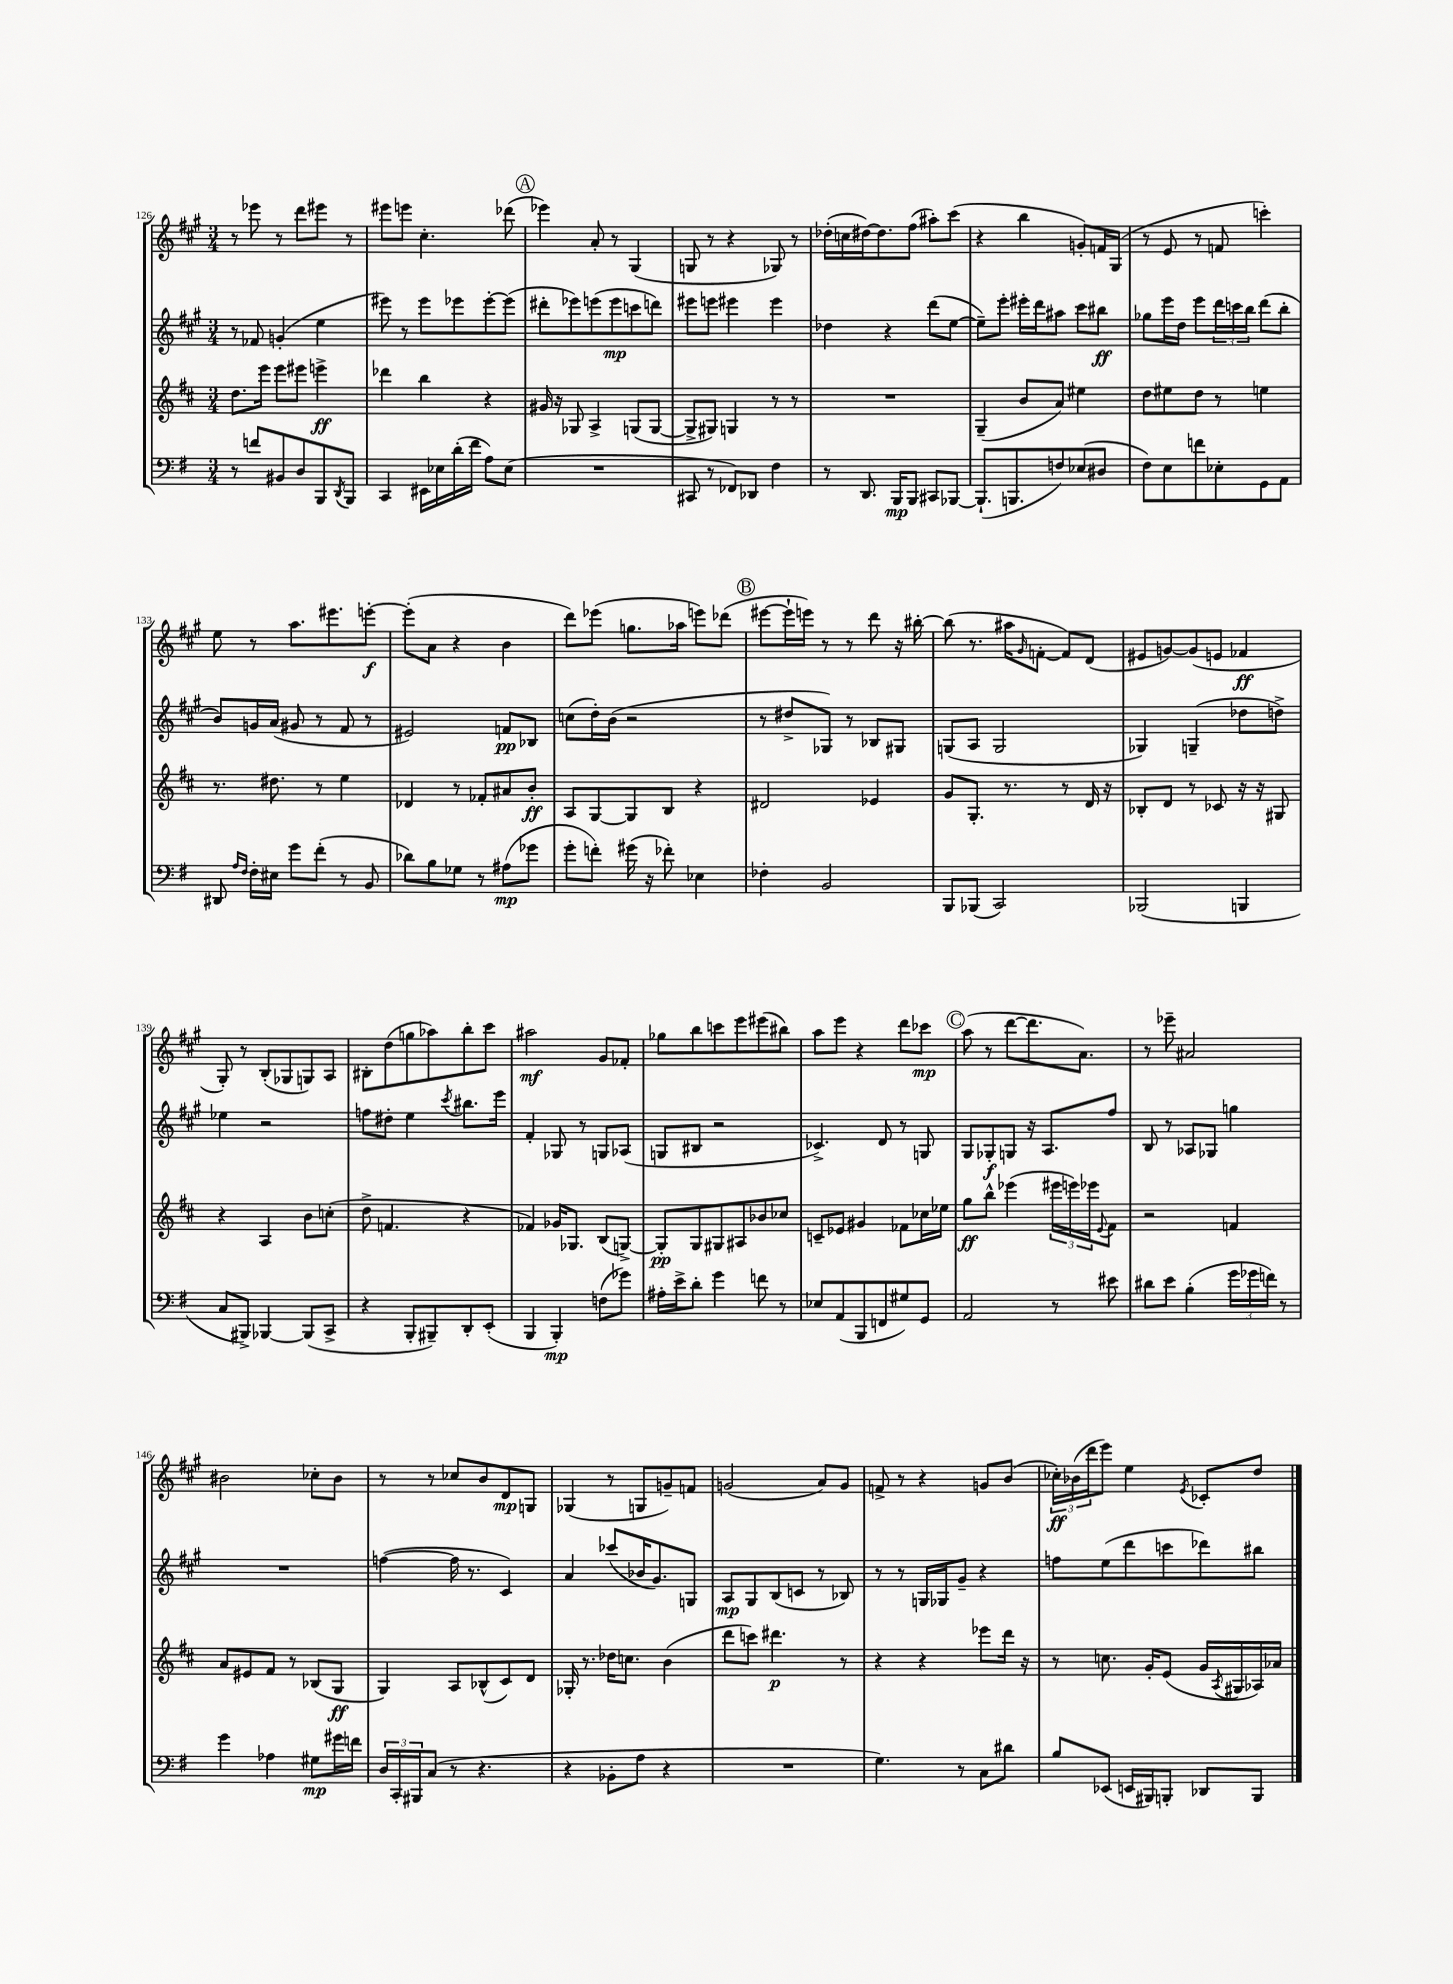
<<
\new StaffGroup <<
\new Staff = "s0" {
    \clef treble \key a \major \numericTimeSignature \time 3/4
    r8 ees'''8 r8 d'''8 eis'''8 r8 |
    eis'''8 e'''8 cis''4.-. des'''8( |
    \mark \markup { \circle "A" } ees'''4) a'8-. r8 gis4( |
    g8 r8 r4 ges8) r8 |
    des''16-.( c''16 dis''16~) dis''8. fis''8( ais''8-.) cis'''8( |
    r4 b''4 g'8-.) f'16 gis16( |
    r8 e'8 r8 f'8 c'''4-.) |
    e''8 r8 a''8. eis'''8. e'''8~-.\f |
    e'''8-.( a'8 r4 b'4 |
    d'''8) ees'''8( g''8. aes''16 e'''8) des'''8( |
    \mark \markup { \circle "B" } eis'''8~ eis'''16-! e'''16) r8 r8 d'''8 r16 bis''16~-. |
    bis''8( r8. ais''16 \grace { gis'16 } f'8~-. f'8) d'8( |
    eis'8 g'8~) g'8( e'8 fes'4\ff |
    gis8-.) r8 b8-.( ges8 g8) a8 |
    bis8-. d''8( g''8 aes''8) b''8-. cis'''8 |
    ais''2\mf gis'8 fes'8-. |
    ges''8 b''8 c'''8 e'''8 eis'''8( bis''8) |
    a''8 e'''8 r4 d'''8 ces'''8\mp |
    \mark \markup { \circle "C" } a''8( r8 d'''8~ d'''8. a'8.) |
    r8 ees'''8-- ais'2 |
    bis'2 ces''8-. bis'8 |
    r8 r8 ces''8 b'8 d'8\mp g8 |
    ges4( r8 g8 g'8--) f'8 |
    g'2( a'8) g'8 |
    f'8-> r8 r4 g'8 b'8( |
    \tuplet 3/2 { ces''16-.\ff) bes'16( d'''16 } e'''8) e''4 \acciaccatura { e'8 } ces'8-. d''8 \bar "|." |
}
\new Staff = "s1" {
    \clef treble \key a \major \numericTimeSignature \time 3/4
    r8 fes'8 g'4-.( e''4 |
    eis'''8) r8 eis'''8 ees'''8 ees'''8~-. ees'''8( |
    \mark \markup { \circle "A" } dis'''8-. ees'''8) e'''8( e'''8\mp c'''8 d'''8) |
    eis'''8 e'''8 eis'''4 eis'''4 |
    des''4 r4 d'''8( e''8~ |
    e''8--) e'''8-. eis'''16-. d'''16 ais''8 cis'''8 bis''8\ff |
    ges''8 e'''16 d''16 e'''8 \tuplet 3/2 { d'''16 c'''16 b''16 } d'''8( b''8-. |
    b'8) g'16 a'16( gis'8 r8 fis'8 r8 |
    eis'2) f'8\pp bes8 |
    c''8( d''16-.) b'16( r2 |
    \mark \markup { \circle "B" } r8 dis''8-> ges8) r8 bes8 gis8 |
    g8( a8 g2 |
    ges4) g4--( des''8 d''8->) |
    ees''4 r2 |
    f''8 dis''8-. e''4 \acciaccatura { cis'''8 } bis''8. e'''16 |
    fis'4-. ges8 r8 g8 aes8( |
    g8 bis8 r2 |
    ces'4.->) d'8 r8 g8 |
    \mark \markup { \circle "C" } gis8 ges8-.\f g8 r16 a8. fis''8 |
    b8 r8 aes8 ges8 g''4 |
    R2. |
    f''4~( f''16 r8. cis'4) |
    a'4 ces'''8( bes'16 gis'8.) g8 |
    a8\mp gis8 b8( c'8 r8 bes8) |
    r8 r8 g16 ges16 gis'8-- r4 |
    f''8 e''8( d'''8 c'''8 des'''8) bis''8 \bar "|." |
}
\new Staff = "s2" {
    \clef treble \key d \major \numericTimeSignature \time 3/4
    d''8. e'''16 e'''8 eis'''8 e'''4->\ff |
    des'''4 b''4 r4 |
    \mark \markup { \circle "A" } gis'16 r16 ges8 a4-> g8( g8~ |
    g8-> gis8) g4 r8 r8 |
    R2. |
    g4--( b'8 a'8) eis''4 |
    d''8 eis''8 d''8 r8 e''4 |
    r8. dis''8. r8 e''4 |
    des'4 r8 fes'8-. ais'8 b'8-.\ff |
    a8 g8~ g8 b8 r4 |
    \mark \markup { \circle "B" } dis'2 ees'4 |
    g'8 g8.-. r8. r8 d'16 r16 |
    bes8-. d'8 r8 ces'8 r16 r16 gis8 |
    r4 a4 b'8 c''8-.( |
    d''8-> f'4. r4 |
    fes'4) ges'16 ges8. b8( g8~->) |
    g8-.\pp g8 gis8 ais8 bes'8 ces''8 |
    c'8-- ees'8 gis'4 fes'8 ces''16 ees''16 |
    \mark \markup { \circle "C" } g''8\ff b''8-^ ees'''4( \tuplet 3/2 { eis'''16 e'''16) ees'''16 } \appoggiatura { e'8 } fis'8 |
    r2 f'4 |
    a'8 eis'8 fis'8 r8 bes8( g8\ff |
    g4) a8 bes8-^( cis'8) d'8 |
    ges16-. r8. des''16 c''8. b'4( |
    d'''8 c'''8) dis'''4.\p r8 |
    r4 r4 ees'''8 d'''16 r16 |
    r8 c''8. g'16-. e'8( g'16 \acciaccatura { a8 } gis16 aes16) aes'16 \bar "|." |
}
\new Staff = "s3" {
    \clef bass \key g \major \numericTimeSignature \time 3/4
    r8 f'8 bis,8 d8 b,,8 \acciaccatura { d,8 } b,,8 |
    c,4 eis,16 ees16 d'16-.( fis'16 a8) ees8( |
    \mark \markup { \circle "A" } R2. |
    cis,8 r8 fes,8) des,8 fis4 |
    r8 d,8. b,,16\mp b,,8 cis,8 bes,,8~ |
    bes,,8.-!( b,,8. f8) ees8( dis8 |
    fis8) e8 f'8 ees8-. g,8 a,8 |
    dis,8 \grace { a16 fis16 } fis16-. eis16 g'8 fis'8-.( r8 b,8 |
    des'8) b8 ges8 r8 ais8\mp( ges'8 |
    g'8-. f'8-.) gis'16( r16 fes'8-.) ees4 |
    \mark \markup { \circle "B" } fes4-. b,2 |
    b,,8 bes,,8( c,2) |
    bes,,2( b,,4 |
    c8 bis,,8->) bes,,4~ bes,,8( c,8-> |
    r4 b,,8-. bis,,8--) d,8-. e,8-.( |
    b,,4 b,,4-.\mp) f8( ges'8) |
    ais16-. e'16-> d'8-. g'4 f'8 r8 |
    ees8 a,8( b,,8 f,8 gis8) g,8 |
    \mark \markup { \circle "C" } a,2 r8 eis'8 |
    dis'8 e'8 b4-.( \tuplet 3/2 { g'16 ges'16 f'16) } r8 |
    g'4 aes4 gis8\mp gis'16 f'16 |
    \tuplet 3/2 { d16 c,16-. bis,,16 } c8( r8 r4. |
    r4 bes,8-. a8 r4 |
    R2. |
    g4.) r8 c8 dis'8 |
    b8 ees,8( e,16 bis,,16) b,,8-. des,8 b,,8 \bar "|." |
}
>>
>>
\layout { \context { \Score currentBarNumber = #126 } }
